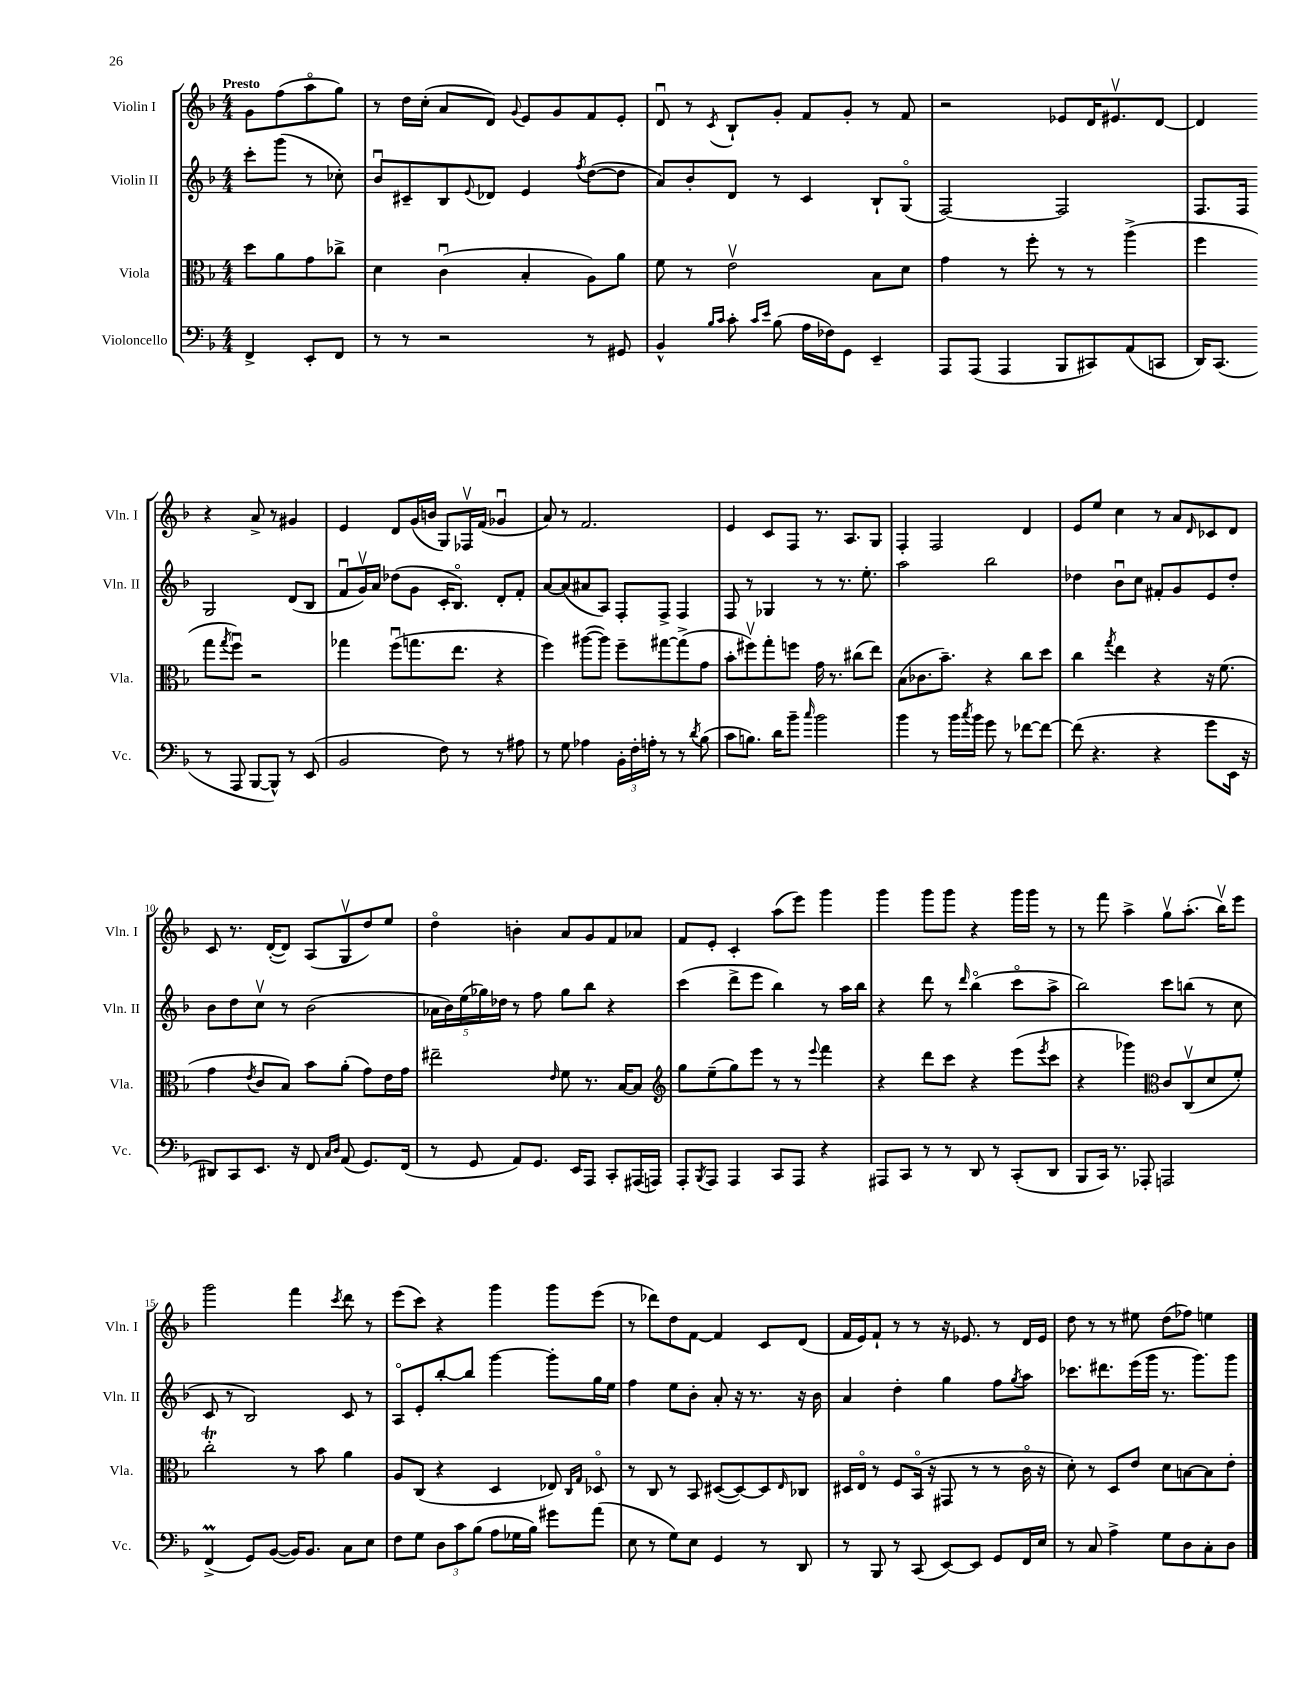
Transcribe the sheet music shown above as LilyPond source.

<<
\new StaffGroup <<
\new Staff = "s0" \with { instrumentName = "Violin I" shortInstrumentName = "Vln. I" } {
    \clef treble \key f \major \numericTimeSignature \time 4/4 \partial 2 \tempo "Presto"
    g'8 f''8( a''8\flageolet g''8) |
    r8 d''16 c''16-.( a'8 d'8) \appoggiatura { g'8 } e'8 g'8 f'8 e'8-. |
    d'8\downbow r8 \acciaccatura { c'8 } bes8-! g'8-. f'8 g'8-. r8 f'8 |
    r2 ees'8 d'16 eis'8.\upbow d'8~ |
    d'4 r4 a'8-> r8 gis'4 |
    e'4 d'8 g'16( b'16 g8) fes16\upbow f'16( ges'4\downbow |
    a'8) r8 f'2. |
    e'4 c'8 f8 r8. a8. g8 |
    f4-. f2 d'4 |
    e'8 e''8 c''4 r8 a'8 \grace { d'16 } ces'8 d'8 |
    c'8 r8. d'16~-.( d'8) a8( g8\upbow d''8) e''8 |
    d''4\flageolet b'4-. a'8 g'8 f'8 aes'8 |
    f'8 e'8-. c'4-. a''8( e'''8) g'''4 |
    g'''4 g'''8 g'''8 r4 g'''16 g'''16 r8 |
    r8 f'''8 a''4-> g''8\upbow a''8.-.( bes''16\upbow) e'''8 |
    g'''2 f'''4 \acciaccatura { c'''8 } d'''8 r8 |
    e'''8( c'''8) r4 g'''4 g'''8 e'''8( |
    r8 des'''8) d''8 f'8~ f'4 c'8 d'8( |
    f'16 e'16) f'8-! r8 r8 r16 ees'8. r8 d'16 ees'16 |
    d''8 r8 r8 eis''8 d''8( fes''8) e''4 \bar "|." |
}
\new Staff = "s1" \with { instrumentName = "Violin II" shortInstrumentName = "Vln. II" } {
    \clef treble \key f \major \numericTimeSignature \time 4/4 \partial 2
    c'''8-. g'''8( r8 ces''8-.) |
    bes'8\downbow cis'8-- bes8 \appoggiatura { e'8 } des'8 e'4 \acciaccatura { f''8 } d''8~( d''8 |
    a'8) bes'8-. d'8 r8 c'4 bes8-! g8\flageolet( |
    f2~) f2 |
    f8. f16 g2 d'8( bes8 |
    f'8\downbow g'16\upbow) a'16 des''8( g'8 c'16-. bes8.\flageolet) d'8-. f'8-. |
    a'8~ a'8( ais'8 a8) f8-. f8-> f4 |
    f8 r8 ges4 r8 r8. e''8.-. |
    a''2 bes''2 |
    des''4 bes'8\downbow c''8 fis'8-. g'8 e'8 des''8-. |
    bes'8 d''8 c''8\upbow r8 bes'2( |
    \tuplet 5/4 { aes'16 bes'16) e''16( ges''16) des''16 } r8 f''8 ges''8 bes''8 r4 |
    c'''4( d'''8-> e'''8 bes''4) r8 a''16 bes''16 |
    r4 d'''8 r8 \grace { d'''16 } bes''4\flageolet( c'''8\flageolet a''8-> |
    bes''2) c'''8 b''8( r8 c''8 |
    c'8 r8 bes2) c'8 r8 |
    a8\flageolet e'8-. bes''8~-. bes''8 g'''4~ g'''8-. g''16 e''16 |
    f''4 e''8 bes'8-. a'8-. r16 r8. r16 bes'16 |
    a'4 d''4-. g''4 f''8 \acciaccatura { g''8 } a''8 |
    ces'''8. dis'''8. e'''16( g'''16 r8. g'''8.) g'''8 \bar "|." |
}
\new Staff = "s2" \with { instrumentName = "Viola" shortInstrumentName = "Vla." } {
    \clef alto \key f \major \numericTimeSignature \time 4/4 \partial 2
    d''8 a'8 g'8 ces''8-> |
    d'4 c'4\downbow( bes4-. a8) a'8 |
    f'8 r8 e'2\upbow bes8 d'8 |
    g'4 r8 f''8-. r8 r8 a''4->( |
    f''4 g''8 \acciaccatura { g''8 } f''8\downbow) r2 |
    ges''4 f''8\downbow( g''8. e''8. r4 |
    f''4) ais''8~( ais''8) f''8-- gis''8~ gis''8->( g'8 |
    bes'8-. fis''8\upbow) g''8-. f''8 g'16 r8. cis''8( e''8) |
    bes8( ces'8. bes'8.--) r4 c''8 d''8 |
    c''4 \acciaccatura { g''8 } e''4 r4 r16 f'8.( |
    g'4 \acciaccatura { e'8 } c'8 bes8) bes'8 a'8-.( g'8) e'16 g'16 |
    eis''2-- \grace { e'16 } f'8 r8. bes16~ bes8 |
    \clef treble g''8 e''8--( g''8) e'''8 r8 r8 \appoggiatura { e'''8 } f'''4 |
    r4 d'''8 c'''8 r4 e'''8( \acciaccatura { e'''8 } c'''8 |
    r4 ges'''4) \clef alto c'8 c8\upbow( d'8 f'8-.) |
    c''2-.\trill r8 bes'8 a'4 |
    a8 c8( r4 d4 ees8) \grace { c16 g16 } des8\flageolet |
    r8 c8 r8 bes,8 dis8~( dis8~) dis8 \grace { e16 } ces8 |
    dis16 e16\flageolet r8 f8 bes,16\flageolet( r16 gis,8 r8 r8 c'16\flageolet r16 |
    d'8-.) r8 d8 e'8 d'8 b8~ b8 e'8-. \bar "|." |
}
\new Staff = "s3" \with { instrumentName = "Violoncello" shortInstrumentName = "Vc." } {
    \clef bass \key f \major \numericTimeSignature \time 4/4 \partial 2
    f,4-> e,8-. f,8 |
    r8 r8 r2 r8 gis,8 |
    bes,4-^ \grace { bes16 c'16 } c'8-. \grace { c'16 e'16 } bes8( a16 fes16) g,8 e,4-- |
    a,,8 a,,8( a,,4 bes,,8 cis,8) a,8( c,8 |
    d,16) c,8.( r8 a,,8 bes,,8~ bes,,8-^) r8 e,8( |
    bes,2 f8) r8 r8 ais8 |
    r8 g8 aes4 \tuplet 3/2 { bes,16-. f16-. a16-. } r8 r8 \acciaccatura { d'8 } bes8( |
    c'8 b8.) d'16 bes'8-- \grace { c''16 } bes'2 |
    bes'4 r8 bes'16 \acciaccatura { c''8 } bes'16 g'8 r8 fes'8~ fes'8~ |
    fes'8( r4. r4 g'8 e,16 r16 |
    dis,8) c,8 e,8. r16 f,8 \grace { c16 d16 } a,8( g,8.) f,16( |
    r8 g,8 a,8) g,8. e,16 a,,8 c,8-. ais,,16( a,,16) |
    a,,8-. \acciaccatura { bes,,8 } a,,8 a,,4 c,8 a,,8 r4 |
    ais,,8 c,8 r8 r8 d,8 r8 c,8-.( d,8 |
    bes,,8 c,16) r8. aes,,8-. a,,2 |
    f,4->\prall( g,8) bes,8~( bes,16) bes,8. c8 e8 |
    f8 g8 \tuplet 3/2 { d8 c'8 bes8( } a8 ges16 bes16) gis'8 a'8( |
    e8 r8 g8) e8 g,4 r8 d,8 |
    r8 bes,,8 r8 c,8( e,8~) e,8 g,8 f,16 e16 |
    r8 c8 a4-> g8 d8 c8-. d8 \bar "|." |
}
>>
>>
